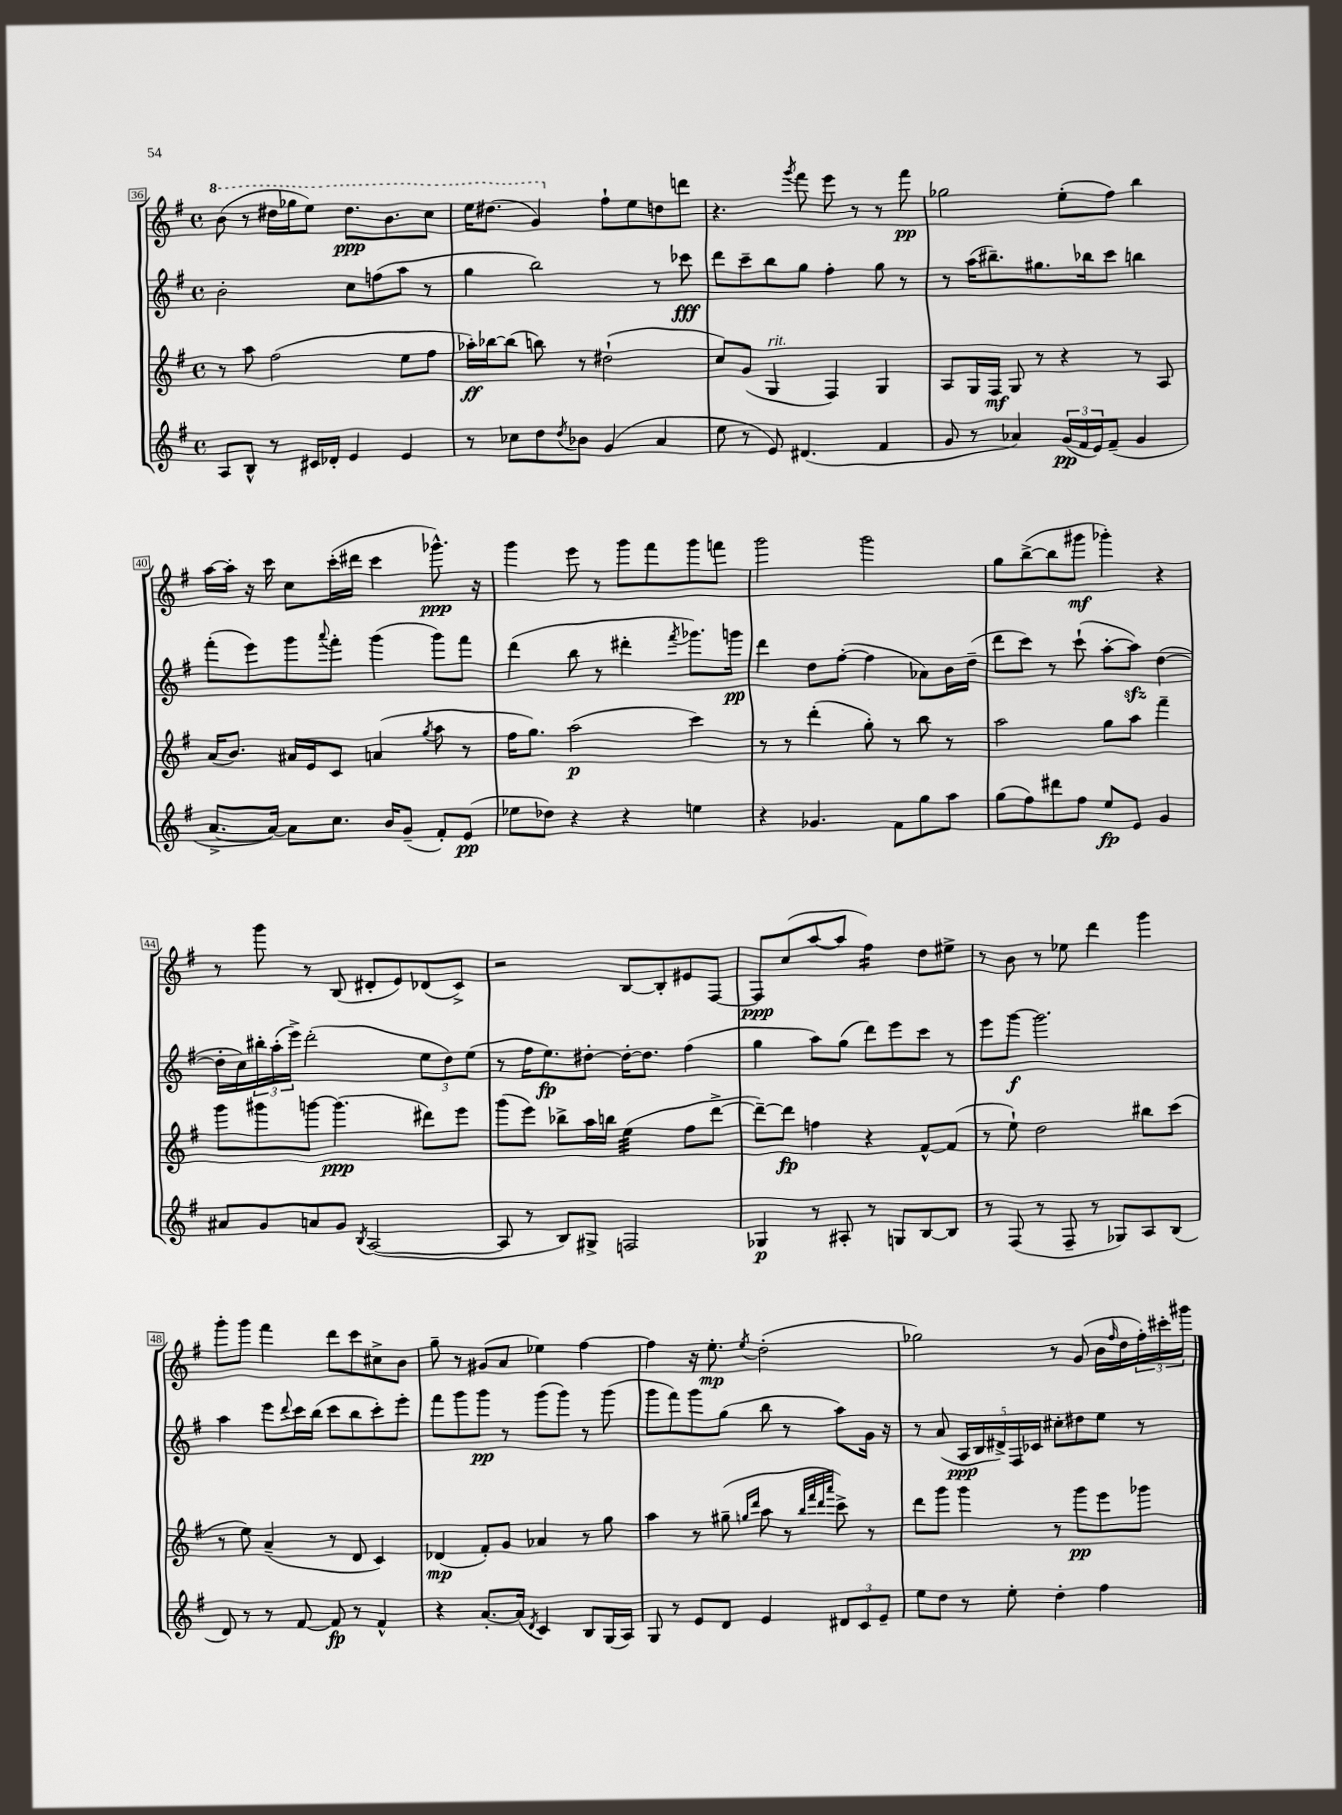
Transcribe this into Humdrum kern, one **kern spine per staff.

**kern	**kern	**kern	**kern
*staff4	*staff3	*staff2	*staff1
*clefG2	*clefG2	*clefG2	*clefG2
*k[f#]	*k[f#]	*k[f#]	*k[f#]
*M4/4	*M4/4	*M4/4	*M4/4
*met(c)	*met(c)	*met(c)	*met(c)
8A	8r	2b'	(8bb
8B^^	8aa	.	8r
8r	(2ff#	.	16ddd#
.	.	.	16ggg-
16c#	.	.	8eee)
16d-'	.	.	.
4e	.	8cc	8.ddd#
.	.	(8ff	.
.	.	.	8.bb
4e	8ee	8aa	.
.	8ff#	8r	8ccc
=	=	=	=
8r	16aa-')	4gg	16eee
.	[16bb-	.	(8.ddd#
8cc-	(8bb-]	.	.
8dd	8bb)	2bb)	4gg)
8qdd	.	.	.
8b-	8r	.	.
(4g	(2dd#`	.	8ff#`
.	.	.	8ee
4a	.	8r	8dd
.	.	8ccc-	8ddd
=	=	=	=
8ee	8cc)	8ddd	4.r
8r	(8g	8ccc~	.
8e)	4G	8bb	.
.	.	.	8qggg
(4.d#	.	8gg	8fff#
.	4F#)	4ff#'	8eee
.	.	.	8r
4f#	4G	8gg	8r
.	.	8r	8fff#
=	=	=	=
8g	8A	8r	2gg-
8r	16G	(16aa	.
.	16F#	8.bb#~)	.
4a-)	8G	.	.
.	8r	8.gg#	.
(24g	4r	.	(8ee'
24f#	.	.	.
.	.	16bb-	.
24e)	.	.	.
(8f#~	.	8ccc	8ff#)
4g	8r	4bb	4bb
.	8A	.	.
=	=	=	=
[8.a^	(16a	(8fff#'	[16aa
.	8.b)	.	16aa']
.	.	8eee)	16r
16a_)	.	.	16ccc
8a]	16a#	8ggg	8cc
.	16e	.	.
.	.	8qqaaa	.
8.cc	8c	8fff#'	(16ccc'
.	.	.	16ddd#
.	(4a	(4ggg	4ccc
16b	.	.	.
(8g~	.	.	.
.	8qgg	.	.
8f#')	8aa	8ggg)	8.ggg-^^)
(8e	8r	8fff#	.
.	.	.	16r
=	=	=	=
8ee-	16ff#	(4ddd	4ggg
.	8.gg)	.	.
8dd-)	.	.	.
4r	(2aa	8bb	8eee
.	.	8r	8r
4r	.	4ddd#'	8ggg
.	.	.	8fff#
.	.	8qfff#	.
4ee	4ccc)	8.ggg-)	8ggg
.	.	.	8fff
.	.	16ggg	.
=	=	=	=
4r	8r	4ddd	2ggg
.	8r	.	.
4.g-	(4ddd'	8dd	.
.	.	([8ff#'	.
.	8gg')	4ff#]	2ggg
8f#	8r	.	.
8gg	8bb	8a-)	.
8aa	8r	16b	.
.	.	(16dd~	.
=	=	=	=
(8gg	2aa	8ddd	8gg
8ff#)	.	8ccc)	([8bb^
8ddd#	.	8r	8bb]
8ff#	.	(8ccc`	8ggg#
8ee	8gg	[8aa'	4ggg-')
8e	8aa	8aa])	.
4g	4fff#~	([4dd	4r
=	=	=	=
8a#	8ggg	16dd']	8r
.	.	16cc)	.
8g	8ggg#	24bb#'	8ggg
.	.	(24aa'	.
.	.	24eee^)	.
8a	[8ggg	(2ddd'	8r
8g	(4.ggg]	.	(8B
8qB	.	.	.
([2A	.	.	8d#'
.	.	.	8e)
.	8ddd#)	12ee	(8d-
.	.	12dd)	.
.	8eee	.	8c^)
.	.	(12ee	.
=	=	=	=
8A]	(8ggg	8r	2r
8r	8eee)	16ff#	.
.	.	8.ee)	.
8B)	8bb-^	.	.
8G#^	16aa	[8dd#'	.
.	16bb	.	.
2F	(4ee	16dd#'_	[8B
.	.	8.dd#]	.
.	.	.	8B']
.	8ff#	(4ff#	8e#
.	[8ddd^	.	[8F#
=	=	=	=
4G-	8ddd~_)	4gg	8F#]
.	8ddd]	.	(8cc
8r	4ff	8aa)	[8aa
8A#'	.	(8gg	8aa]
8r	4r	8ddd)	4ff#)
8G	.	8eee	.
[8B	[8f#^^	8ccc	8dd
8B]	(8f#]	8r	8ee#^
=	=	=	=
8r	8r	8eee	8r
(8F#	8ee`)	[8ggg	8b
8r	2dd	2.ggg]	8r
8F#~	.	.	8ee-
8r	.	.	4ddd
8G-)	.	.	.
8A	8bb#	.	4ggg
(8B	(8ccc	.	.
=	=	=	=
8d)	8r	4aa	8ggg'
8r	8ee)	.	8ggg
8r	(4a~	8eee	4fff#
.	.	8qqddd	.
[8f#	.	16ccc	.
.	.	(16bb	.
8f#]	8r	8ccc	8ddd
8r	8d	8bb	8ccc
4f#^^	4c)	8ccc')	8cc#^
.	.	8eee'	8b
=	=	=	=
4r	(4d-	8fff#	8gg~
.	.	8ggg	8r
[8.a'	8f#')	8ggg	(8g#
.	8g	8r	8a
(16a]	.	.	.
8qd	.	.	.
4c)	4a-	(8ggg	4ee-)
.	.	8ggg)	.
8B	8r	8r	[4ff#
(16G	8gg	(8ggg	.
16A)	.	.	.
=	=	=	=
8G	4aa	8ggg	4ff#]
8r	.	8fff#)	.
8e	8r	8ggg	16r
.	.	.	8.ee'
8d	(8gg#~	(8gg	.
.	16qqgg	.	.
.	16qqddd	.	8qee
4e	8aa	8bb	(2dd'
.	8r	8r	.
.	32qqbb	.	.
.	32qqfff#	.	.
.	32qqddd	.	.
.	32qqaaa	.	.
12d#	8ccc^)	8aa)	.
12c	.	.	.
.	8r	16g	.
12e~	.	.	.
.	.	16r	.
=	=	=	=
8ee	8ddd	8r	2gg-)
8dd	8ggg	(8a	.
8r	4ggg	20A	.
.	.	20B	.
.	.	20d#^)	.
8ee'	.	.	.
.	.	20F#	.
.	.	20c-	.
4dd'	8r	8cc#'	8r
.	8ggg	8dd#	(8g
4ff#	8eee	8ee	16b
.	.	.	16qqff#
.	.	.	16dd
.	8ggg-	8r	24ff#')
.	.	.	24ccc#'
.	.	.	24ggg#
==	==	==	==
*-	*-	*-	*-
